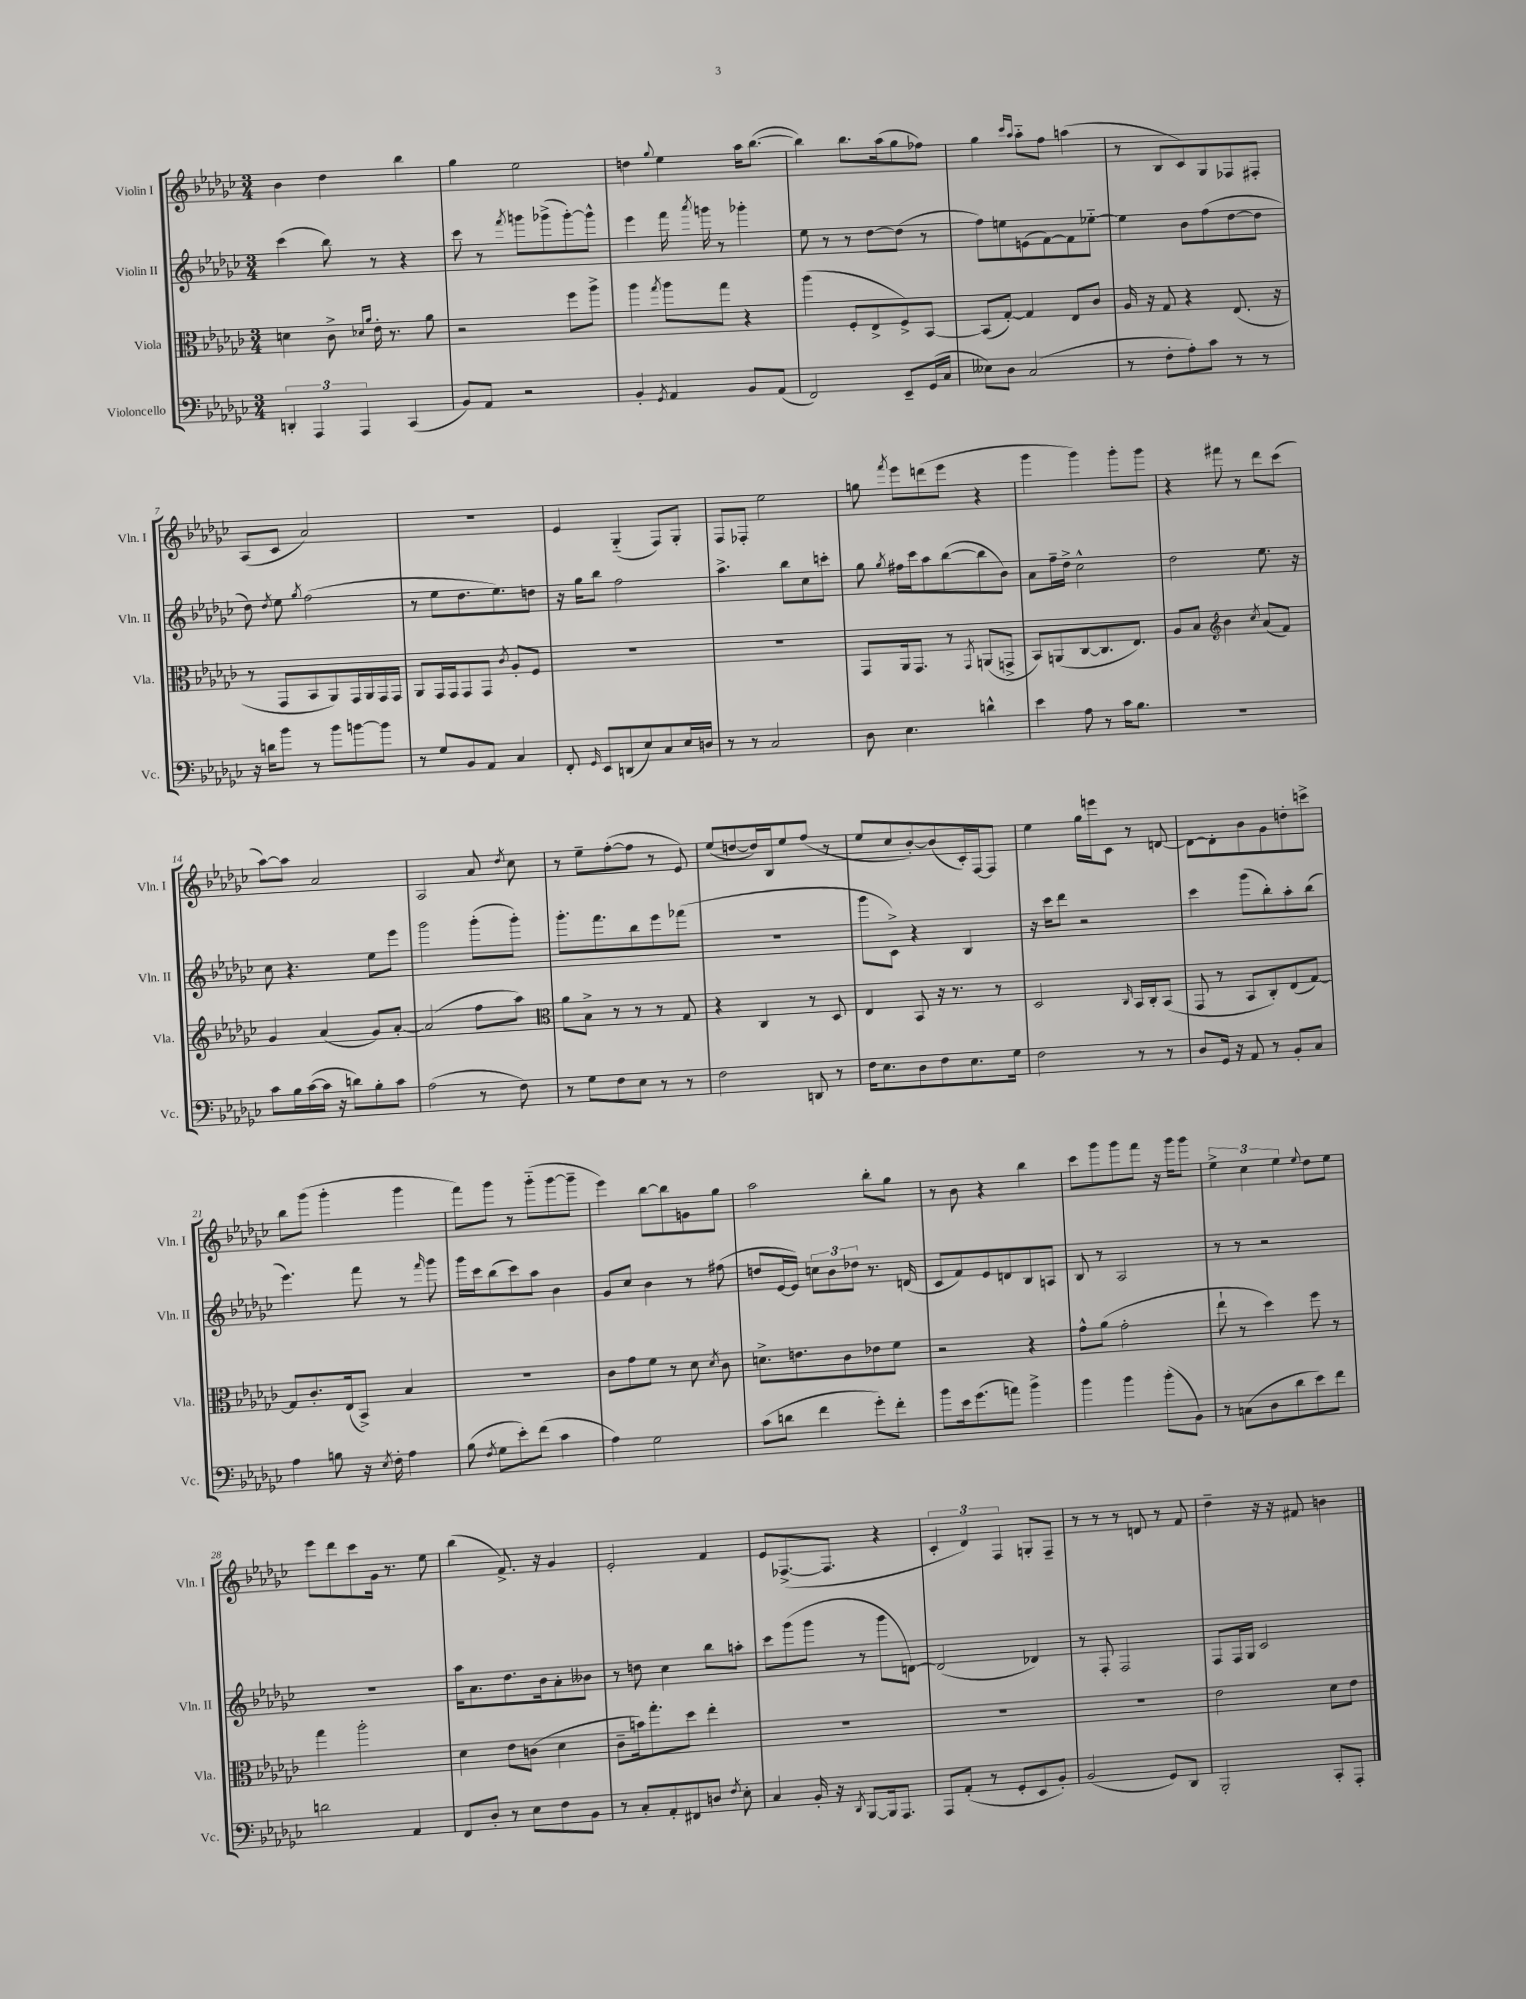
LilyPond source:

<<
\new StaffGroup <<
\new Staff = "s0" \with { instrumentName = "Violin I" shortInstrumentName = "Vln. I" } {
    \clef treble \key ges \major \numericTimeSignature \time 3/4
    \autoBeamOff bes'4 des''4 bes''4 |
    ges''4 ees''2 |
    d''4 \appoggiatura { ges''8 } ees''4 aes''16[ bes''8.]~( |
    bes''4) bes''8.[ aes''16( ges''8 fes''8]) |
    ges''4 \grace { ces'''16[ aes''16] } aes''8[-_ f''8] a''4( |
    r8 bes8[ ces'8) ges8 fes8 fis8]-. |
    aes8[( ces'8] aes'2) |
    R2. |
    ees'4 ges4-_( f8[) ges8]-. |
    f8[ fes8]-. ees''2 |
    g''8 \acciaccatura { f'''8 } ees'''8[ d'''8( ees'''8] r4 |
    ges'''4 ges'''4) ges'''8[-. ges'''8] |
    r4 fis'''8 r8 des'''8[ ces'''8]( |
    aes''8[~) aes''8] aes'2 |
    aes2 aes'8 \acciaccatura { des''8 } ces''8 |
    r8 ees''8[-- f''8~-.( f''8] r8 ees'8) |
    ees''8[( d''8~ d''16) bes16 ees''8 f''8]( r8 |
    ees''8[ ces''8 bes'8~-.) bes'8( ces'16-.) f16~ f8] |
    ees''4 ges''16[ e'''16 ces'8] r8 d'8~ |
    d'8[~ d'8-. bes'8 ges'8 d''8-. c'''8]-> |
    bes''8[ ges'''8]( ges'''4-. ges'''4 |
    f'''8[) ges'''8] r8 ges'''8[-_( ges'''8~ ges'''8]-- |
    ees'''4) bes''8[~ bes''8 g'8 ges''8] |
    aes''2 bes''8[-. ges''8] |
    r8 bes'8 r4 bes''4 |
    ces'''8[ ges'''8 ges'''8 f'''8] r16 ges'''16[ ges'''8] |
    \tuplet 3/2 { ees''4-> ces''4 ees''4 } \appoggiatura { ees''8 } des''8[ ees''8] |
    ees'''8[ des'''8 ces'''8 ges'16] r8. ees''8 |
    bes''4( f'8.->) r16 ges'4 |
    ees'2-. f'4 |
    ees'8[ fes8.~->( fes8.] r4 |
    \tuplet 3/2 { ces'4-. des'4) f4 } g8[-. f8]-- |
    r8 r8 r8 d'8 r8 f'8 |
    des''4-- r16 r16 fis'8 b'4 \bar "|." |
}
\new Staff = "s1" \with { instrumentName = "Violin II" shortInstrumentName = "Vln. II" } {
    \clef treble \key ges \major \numericTimeSignature \time 3/4
    \autoBeamOff ces'''4( bes''8) r8 r4 |
    ces'''8 r8 \acciaccatura { f'''8 } g'''8[ ges'''8->( ges'''8~-.) ges'''8]-^ |
    ees'''4 f'''16 \acciaccatura { aes'''8 } g'''16 r8 ges'''4-. |
    ees''8 r8 r8 des''8[~ des''8]( r8 |
    f''8[) e''8 e'8( f'8~) f'8 ees''8]~-_ |
    ees''4 bes'8[ f''8( des''8~ des''8] |
    des''8) \acciaccatura { des''8 } ees''8 \acciaccatura { ges''8 } f''2( |
    r8 ees''8[ des''8. ees''8.) d''8] |
    r16 ges''16[ bes''8] f''2 |
    aes''4.-> bes''8[ ces''8 c'''8]-. |
    ges''8 \acciaccatura { ges''8 } fis''16[ ces'''16 aes''8 bes''8~( bes''8 bes'8]) |
    aes'8[ f''16-- des''16]-> ces''2-^ |
    des''2 ees''8. r16 |
    ces''8 r4. ees''8[ ees'''8] |
    ges'''2 ges'''8[-.( ges'''8]-.) |
    ges'''8.[-. f'''8. bes''8 ees'''8 fes'''8]( |
    R2. |
    ges'''8[ ces'8]->) r4 bes4 |
    r16 ces'''16[ des'''8] r2 |
    ces'''4 ges'''8[( bes''8-.) aes''8-. bes''8]( |
    ees'''4.) f'''8 r8 \grace { f'''16 } ges'''8 |
    ges'''16[ ces'''16 bes''8( ces'''8) aes''8] bes'4 |
    ges'8[ ces''8] bes'4 r8 fis''8( |
    d''8[ ees'16~ ees'16]) \tuplet 3/2 { c''8[ bes'8 des''8] } r8. d'16( |
    ces'8[ f'8) ees'8 d'8 bes8 a8] |
    bes8 r8 aes2 |
    r8 r8 r2 |
    R2. |
    aes''16[ aes'8. des''8. bes'16 aes'8-. beses'8] |
    r8 d''8 ces''4 bes''8[ a''8]-. |
    ces'''8[ ges'''8( ges'''8] r8 ges'''8[ d'8]~) |
    d'2( des'4) |
    r8 f8-. f2 |
    f8[ f16 ges16] ces'2 \bar "|." |
}
\new Staff = "s2" \with { instrumentName = "Viola" shortInstrumentName = "Vla." } {
    \clef alto \key ges \major \numericTimeSignature \time 3/4
    \autoBeamOff d'4 ces'8-> \grace { des'16[ aes'16] } ees'16-. r8. aes'8 |
    r2 f''8[ aes''8]-> |
    aes''4 \acciaccatura { ges''8 } aes''8[ ges''8] r4 |
    aes''4( f8[-. ees8-> f8->) bes,8]~ |
    bes,8[( ges8]~-.) ges4 ees8[ ces'8] |
    aes16 r16 ges8 r4 ees8.( r16 |
    r8 ges,8[ bes,8 aes,8) ges,16 aes,16 ges,16 ges,16] |
    aes,8[ ges,16 ges,16 ges,8 ges,8] \acciaccatura { ces'8 } aes8[-. f8] |
    R2. |
    R2. |
    ges,8[ aes,16 ges,8.] r8 \acciaccatura { ges,8 } a,8[( g,8]-> |
    bes,8[) a,8( ces8~ ces8. ees8.]) |
    aes8[ bes8] \clef treble bes'4 \acciaccatura { ces''8 } aes'8[( f'8]) |
    ges'4 aes'4( ges'8[) aes'8]~-. |
    aes'2( f''8[ aes''8]) |
    \clef alto aes'8[ bes8]-> r8 r8 r8 ges8 |
    r4 ces4 r8 des8 |
    ees4 bes,8 r16 r8. r8 |
    des2 \grace { ces16 } bes,16[ ces16-. bes,8]( |
    ges,8 r8 bes,8[ ces8-.) ees8( ges8]~) |
    ges8[ ces'8.-. ees16( bes,8]->) bes4 |
    R2. |
    ces'8[ ges'8 f'8] r8 des'8 \acciaccatura { des'8 } ces'8 |
    d'8.[-> e'8. ces'8 ees'8 f'8] |
    r2 r4 |
    ges'8[-^ aes'8]( ges'2-. |
    ees''8-! r8 des''4) f''8 r8 |
    ges''4 aes''2-. |
    des'4 ees'8[ c'8]( des'4 |
    ces'8[-- b'16) ges''8.-. des''8] ees''4-. |
    R2. |
    R2. |
    R2. |
    ees'2 des'8[ ees'8] \bar "|." |
}
\new Staff = "s3" \with { instrumentName = "Violoncello" shortInstrumentName = "Vc." } {
    \clef bass \key ges \major \numericTimeSignature \time 3/4
    \autoBeamOff \tuplet 3/2 { d,4-. aes,,4 aes,,4 } ces,4( |
    bes,8[) aes,8] r2 |
    bes,4-. \acciaccatura { ges,8 } aes,4 bes,8[ aes,8]( |
    f,2) ees,8[-- ges,16( ces16] |
    eeses8[) des8] ces2( |
    r8 f8[-. aes8-.) ces'8] r8 r8 |
    r16 d'16[ bes'8] r8 bes'8[ b'8~ b'8] |
    r8 ges8[ bes,8 aes,8] ces4 |
    f,8-. \grace { ges,16 } ees,8[ d,8( ees8) ces8 ees16 d16] |
    r8 r8 ces2 |
    des8 ees4. d'4-^ |
    ees'4 aes8 r8 ces'16[ bes8.] |
    R2. |
    ces'8[ bes16 ces'16~( ces'16] r16 d'8[) bes8-. ces'8] |
    aes2( r8 f8) |
    r8 ges8[ f8 ees8] r8 r8 |
    f2 d,8 r8 |
    f16[ ees8. des8 f8 ees8. ges16] |
    f2 r8 r8 |
    des8[ ges,16] r16 aes,8 r8 bes,8[-. ces8] |
    aes4 b8 r16 \acciaccatura { ees8 } f16-. aes4 |
    bes8( \acciaccatura { f8 } ges8[ ees'8-.) f'8]( ces'4 |
    aes4) ges2 |
    ces'8[( d'8] f'4 ges'8[-.) f'8]-. |
    bes'8[ ees'16 ges'8.( a'8]) bes'4-> |
    bes'4 bes'4 bes'8[-.( bes,8]) |
    r8 c8[( des8 des'8 ees'8) f'8] |
    d'2 aes,4 |
    f,8[ des8]-. r8 ees8[ f8 bes,8] |
    r8 ces8[-. aes,8-. fis,8 d8] \acciaccatura { f8 } ees8-. |
    ces4 bes,16-. r16 \acciaccatura { des,8 } bes,,8[~ bes,,16 aes,,8.] |
    aes,,8[ aes,8]-.( r8 ges,8[-. ees,8 bes,8]-.) |
    bes,2( ges,8[) des,8] |
    bes,,2-. ces,8[-. aes,,8]-. \bar "|." |
}
>>
>>
